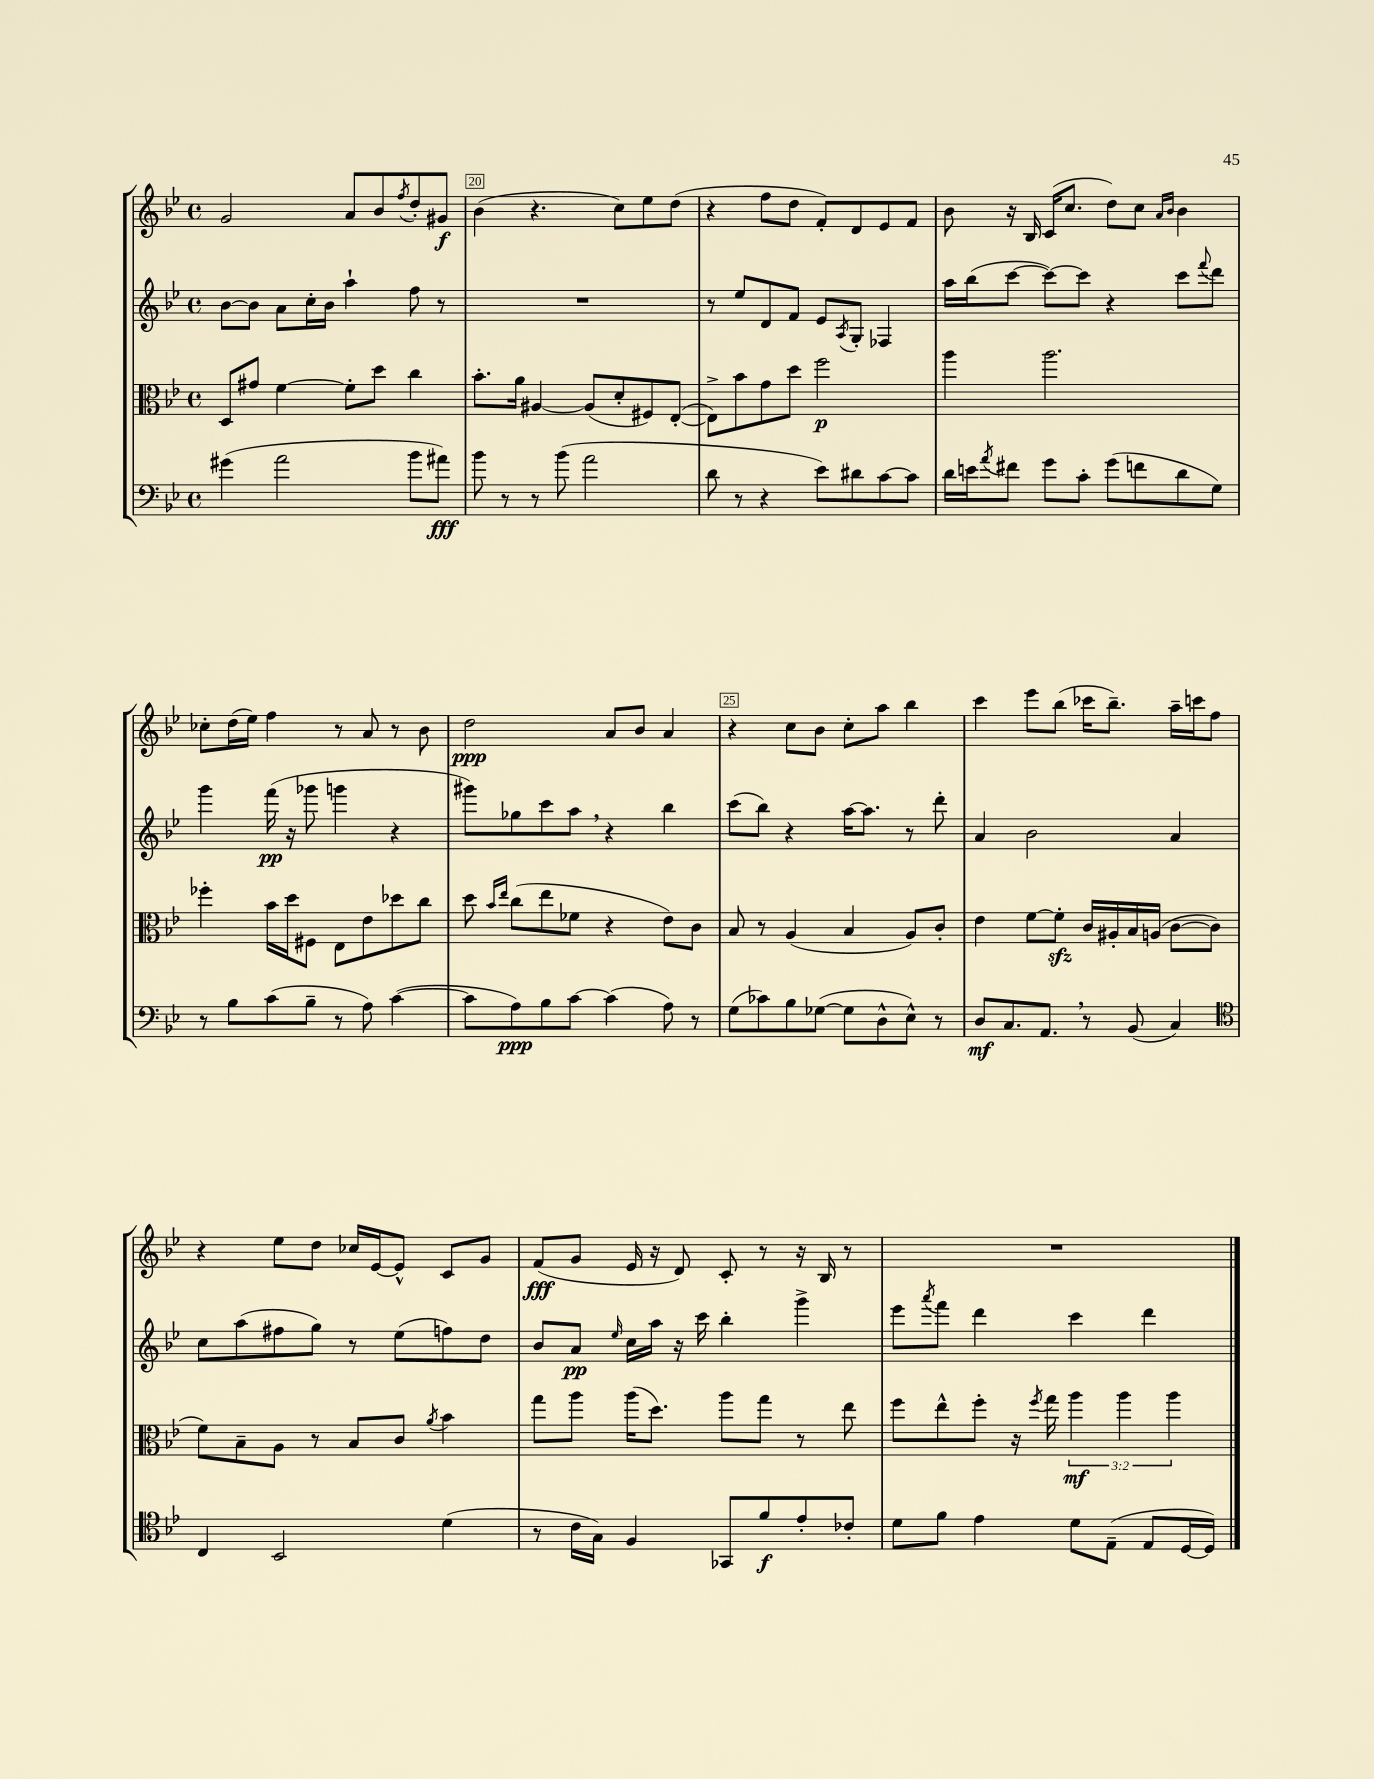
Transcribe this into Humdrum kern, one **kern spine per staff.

**kern	**dynam	**kern	**dynam	**kern	**dynam	**kern	**dynam
*part4	*part4	*part3	*part3	*part2	*part2	*part1	*part1
*staff4	*staff4	*staff3	*staff3	*staff2	*staff2	*staff1	*staff1
*clefF4	*	*clefC3	*	*clefG2	*	*clefG2	*
*k[b-e-]	*	*k[b-e-]	*	*k[b-e-]	*	*k[b-e-]	*
*M4/4	*	*M4/4	*	*M4/4	*	*M4/4	*
*met(c)	*	*met(c)	*	*met(c)	*	*met(c)	*
=19	=19	=19	=19	=19	=19	=19	=19
(4g#X\	.	8D/L	.	[8b-\L	.	2g/	.
.	.	8g#X/J	.	8b-\J]	.	.	.
2a\	.	[4f\	.	8a\L	.	.	.
.	.	.	.	16cc'\L	.	.	.
.	.	.	.	16b-\JJ	.	.	.
.	.	8f'\L]	.	4aa`\	.	8a/L	.
.	.	8dd\J	.	.	.	8b-/	.
.	.	.	.	.	.	8qff/	.
8b-\L	.	4cc\	.	8ff\	.	8dd'/	.
8a#X\J)	fff	.	.	8r	.	8g#X/J	f
=20	=20	=20	=20	=20	=20	=20	=20
8b-\	.	8.b-'\L	.	1r	.	(4b-\	.
8r	.	.	.	.	.	.	.
.	.	16a\Jk	.	.	.	.	.
8r	.	[4A#X/	.	.	.	4.r	.
(8b-\	.	.	.	.	.	.	.
2a\	.	(8A#/L]	.	.	.	.	.
.	.	8d'/	.	.	.	8cc\L)	.
.	.	8F#X/)	.	.	.	8ee-\	.
.	.	([8E-'/J	.	.	.	(8dd\J	.
=21	=21	=21	=21	=21	=21	=21	=21
8d\	.	8E-^\L])	.	8r	.	4r	.
8r	.	8b-\	.	8ee-/L	.	.	.
4r	.	8g\	.	8d/	.	8ff\L	.
.	.	8dd\J	.	8f/J	.	8dd\J	.
8e-\L)	.	2ff\	p	8e-/L	.	8f'/L)	.
.	.	.	.	8qA/	.	.	.
8d#X\	.	.	.	8G'/J	.	8d/	.
[8c\	.	.	.	4F-X/	.	8e-/	.
8c\J]	.	.	.	.	.	8f/J	.
=22	=22	=22	=22	=22	=22	=22	=22
16d\LL	.	4aa\	.	16aa\LL	.	8b-\	.
16en\J	.	.	.	(16bb-\J	.	.	.
8qa/	.	.	.	.	.	.	.
8f#X\J	.	.	.	[8ccc\J	.	16r	.
.	.	.	.	.	.	16B-/	.
8g\L	.	2.aa\	.	8ccc\L_)	.	(16c/KL	.
.	.	.	.	.	.	8.cc/J	.
8c'\J	.	.	.	8ccc\J]	.	.	.
(8g\L	.	.	.	4r	.	8dd\L)	.
8fn\	.	.	.	.	.	8cc\J	.
.	.	.	.	.	.	16qqa/LL	.
.	.	.	.	.	.	16qqb-/JJ	.
8d\	.	.	.	8ccc\L	.	4b-\	.
.	.	.	.	8qqfff/	.	.	.
8G\J)	.	.	.	8ddd\J	.	.	.
!!LO:LB:g=z
=23	=23	=23	=23	=23	=23	=23	=23
8r	.	4ff-X'\	.	4ggg\	.	8cc-X'\L	.
8B-\L	.	.	.	.	.	(16dd\L	.
.	.	.	.	.	.	16ee-\JJ)	.
(8c\	.	16b-\LL	.	(16fff\	pp	4ff\	.
.	.	16dd\J	.	16r	.	.	.
8B-~\J	.	8F#X\J	.	8ggg-X\	.	.	.
8r	.	8E-\L	.	4gggn\	.	8r	.
8A\)	.	8e-\	.	.	.	8a/	.
([4c\	.	8dd-X\	.	4r	.	8r	.
.	.	8cc\J	.	.	.	8b-\	.
=24	=24	=24	=24	=24	=24	=24	=24
8c\L]	.	8dd\	.	8ggg#X\L)	.	2dd\	ppp
.	.	16qqb-/LL	.	.	.	.	.
.	.	16qqee-/JJ	.	.	.	.	.
8A\)	ppp	(8cc\L	.	8gg-X\	.	.	.
8B-\	.	8ee-\	.	8ccc\	.	.	.
[8c\J	.	8f-X\J	.	8aa,\J	.	.	.
(4c\]	.	4r	.	4r	.	8a/L	.
.	.	.	.	.	.	8b-/J	.
8A\)	.	8e-\L)	.	4bb-\	.	4a/	.
8r	.	8c\J	.	.	.	.	.
=25	=25	=25	=25	=25	=25	=25	=25
(8G\L	.	8B-/	.	(8ccc\L	.	4r	.
8c-X\)	.	8r	.	8bb-\J)	.	.	.
8B-\	.	(4A/	.	4r	.	8cc\L	.
([8G-X\J	.	.	.	.	.	8b-\J	.
8G-\L]	.	4B-/	.	[16aa\KL	.	8cc'\L	.
.	.	.	.	8.aa\J]	.	.	.
8D^^\	.	.	.	.	.	8aa\J	.
8E-^^\J)	.	8A/L)	.	8r	.	4bb-\	.
8r	.	8c'/J	.	8ddd'\	.	.	.
=26	=26	=26	=26	=26	=26	=26	=26
8D/L	mf	4e-\	.	4a/	.	4ccc\	.
8.C/	.	.	.	.	.	.	.
.	.	[8f\L	.	2b-\	.	8eee-\L	.
8.AA,/J	.	.	.	.	.	.	.
.	.	8fzz'\J]	.	.	.	(8bb-\J	.
8r	.	16c/LL	.	.	.	16ccc-X\KL	.
.	.	16A#X'/	.	.	.	8.bb-~\J)	.
(8BB-/	.	16B-/	.	.	.	.	.
.	.	(16An/JJ	.	.	.	.	.
4C/)	.	[8c\L	.	4a/	.	16aa~\LL	.
.	.	.	.	.	.	16cccn\J	.
.	.	8c\J]	.	.	.	8ff\J	.
!!LO:LB:g=z
=27	=27	=27	=27	=27	=27	=27	=27
*clefC4	*	*	*	*	*	*	*
4C/	.	8f\L)	.	8cc\L	.	4r	.
.	.	8B-~\	.	(8aa\	.	.	.
2BB-/	.	8A\J	.	8ff#X\	.	8ee-\L	.
.	.	8r	.	8gg\J)	.	8dd\J	.
.	.	8B-/L	.	8r	.	16cc-X/LL	.
.	.	.	.	.	.	[16e-/J	.
.	.	8c/J	.	(8ee-\L	.	8e-^^/J]	.
.	.	8qa/	.	.	.	.	.
(4d\	.	4b-\	.	8ffn\)	.	8c/L	.
.	.	.	.	8dd\J	.	8g/J	.
=28	=28	=28	=28	=28	=28	=28	=28
8r	.	8gg\L	.	8b-/L	.	(8f/L	fff
16c\LL	.	8aa\J	.	8a/J	pp	8g/J	.
16G\JJ)	.	.	.	.	.	.	.
.	.	.	.	16qqee-/	.	.	.
4F/	.	(16aa\KL	.	16cc\LL	.	16e-/	.
.	.	8.dd\J)	.	16aa\JJ	.	16r	.
.	.	.	.	16r	.	8d/)	.
.	.	.	.	16ccc\	.	.	.
8GG-X/L	.	8aa\L	.	4bb-'\	.	8c'/	.
8f/	f	8gg\J	.	.	.	8r	.
8e-'/	.	8r	.	4ggg^\	.	16r	.
.	.	.	.	.	.	16B-/	.
8c-X'/J	.	8ee-\	.	.	.	8r	.
=29	=29	=29	=29	=29	=29	=29	=29
8d\L	.	8ff\L	.	8eee-\L	.	1r	.
.	.	.	.	8qaaa/	.	.	.
8f\J	.	8ee-^^\	.	8fff\J	.	.	.
4e-\	.	8ff'\J	.	4ddd\	.	.	.
.	.	16r	.	.	.	.	.
.	.	8qff/	.	.	.	.	.
.	.	16gg\	.	.	.	.	.
8d\L	.	6aa\	mf	4ccc\	.	.	.
(8E-~\J	.	.	.	.	.	.	.
.	.	6aa\	.	.	.	.	.
8E-/L	.	.	.	4ddd\	.	.	.
.	.	6aa\	.	.	.	.	.
[16D/L	.	.	.	.	.	.	.
16D/JJ])	.	.	.	.	.	.	.
==	==	==	==	==	==	==	==
*-	*-	*-	*-	*-	*-	*-	*-
